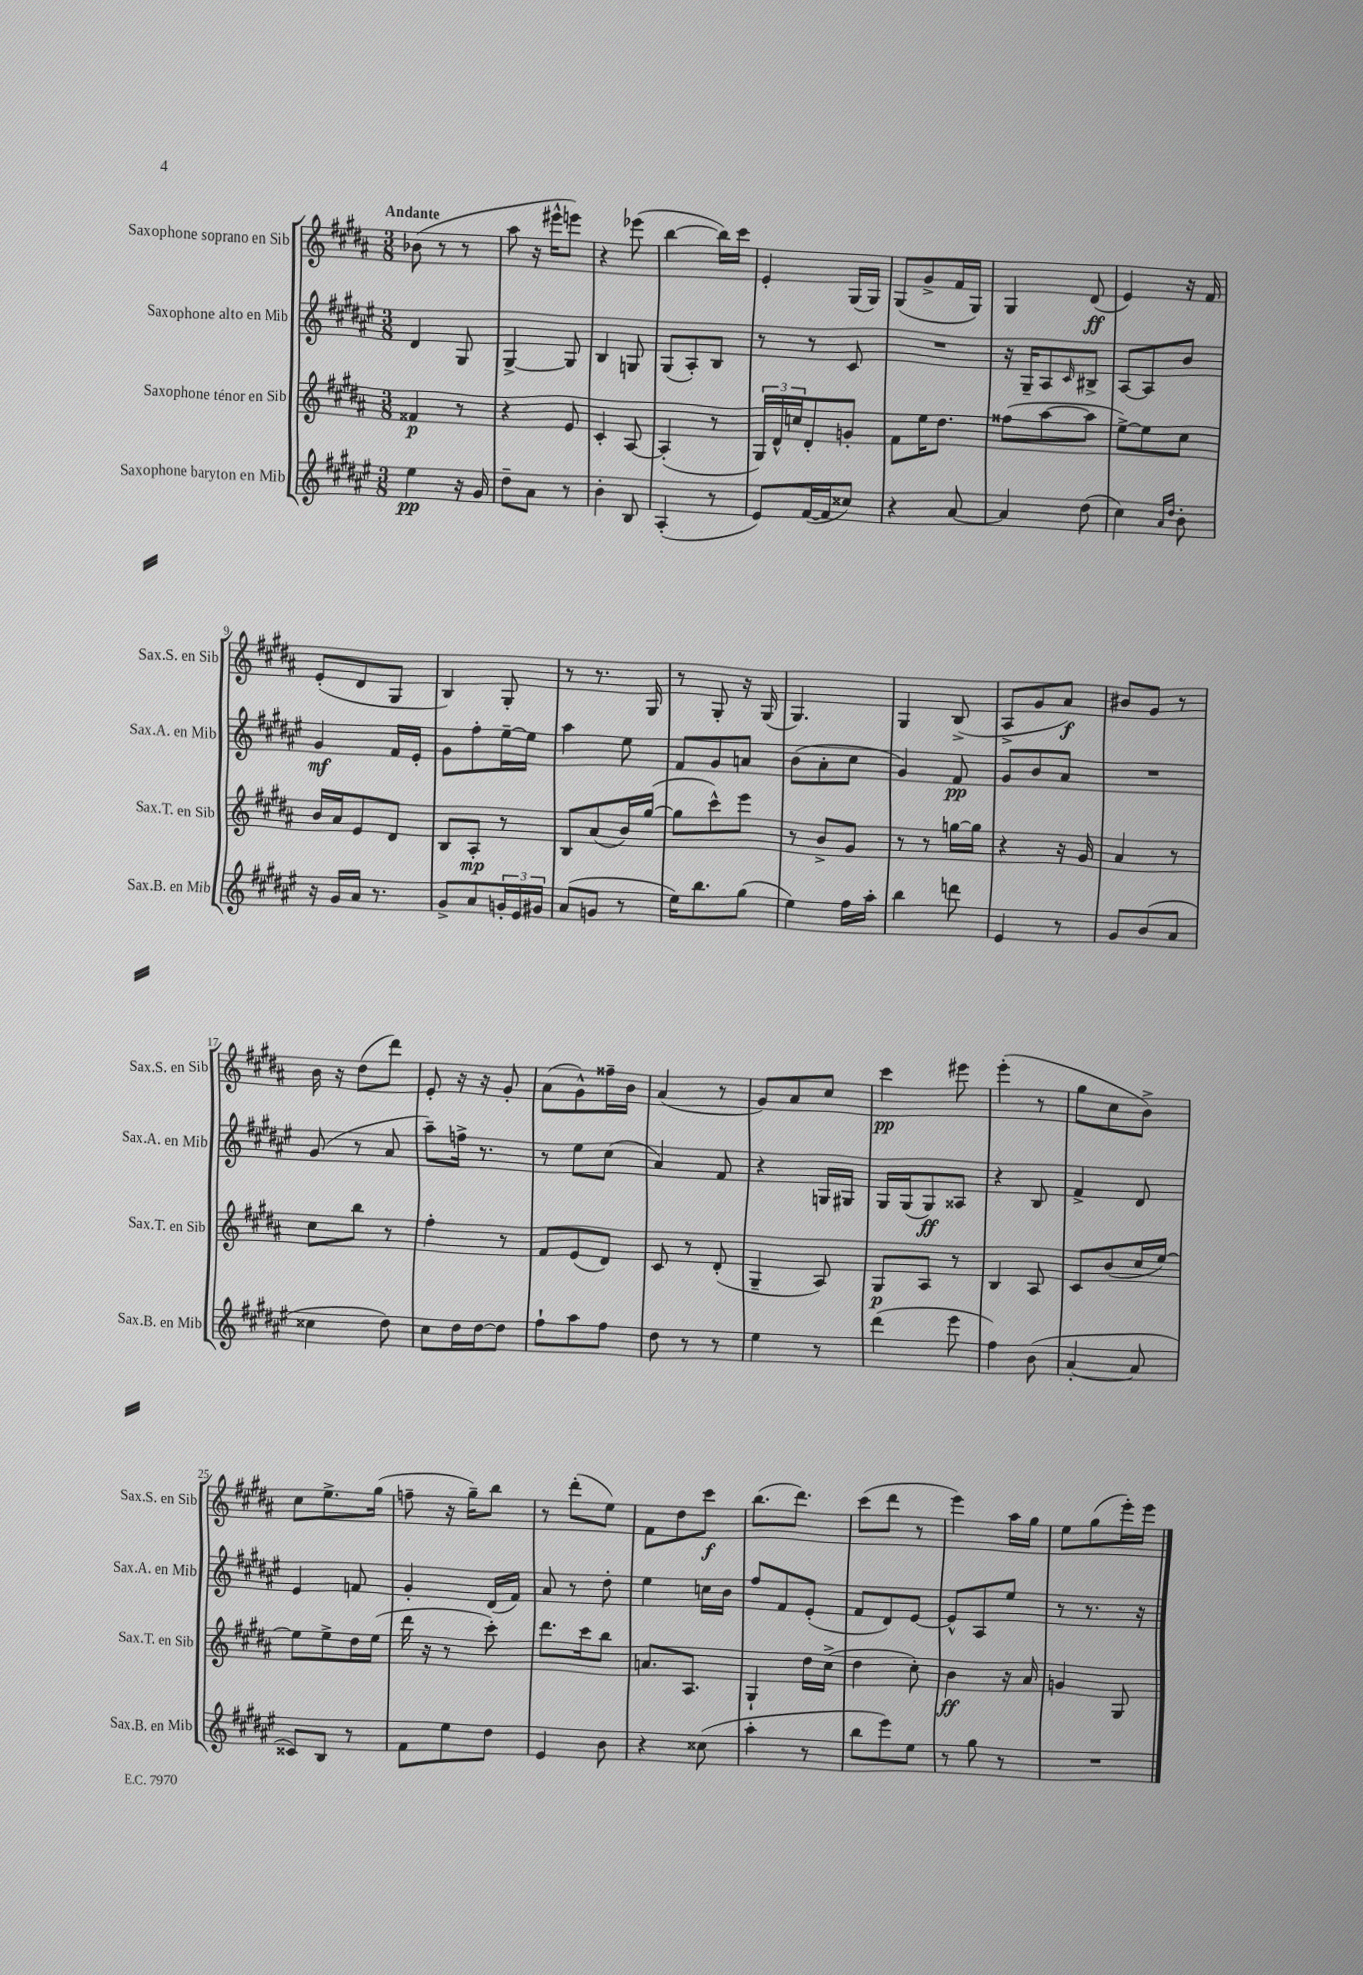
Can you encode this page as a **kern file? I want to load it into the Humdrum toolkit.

**kern	**kern	**kern	**kern
*staff4	*staff3	*staff2	*staff1
*clefG2	*clefG2	*clefG2	*clefG2
*k[f#c#g#d#a#e#]	*k[f#c#g#d#a#]	*k[f#c#g#d#a#e#]	*k[f#c#g#d#a#]
*M3/8	*M3/8	*M3/8	*M3/8
4ee#\	4f##/	4d#/	(8b-\
.	.	.	8r
16r	8r	8G#/	8r
16g#/	.	.	.
=	=	=	=
8dd#~\L	4r	[4G#^/	8aa#\
8a#\J	.	.	16r
.	.	.	16eee#^^\LK
8r	8e/	8G#/]	8eee\J)
=	=	=	=
4b'\	4c#'/	4B/	4r
8B/	[8A#/	8G/	(8eee-\
=	=	=	=
(4A#'/	(4A#'/]	(8G#/L	[4bb\
.	.	8A#'/)	.
8r	8r	8B/J	16bb\]LL)
.	.	.	16ccc#\JJ
=	=	=	=
8e#/L)	24G#/LL)	8r	4e'/
.	24d#^^/	.	.
.	24cc/J	.	.
([16f#/L	8d#'/	8r	.
16f#/]J	.	.	.
8cc##/J)	8g'/J	8c#/	(16G#/LL
.	.	.	16G#/JJ)
=	=	=	=
4r	8f#\L	4.r	(8G#/L
.	16ee\K	.	8g#^/
.	8.dd#\J	.	.
[8a#/	.	.	16f#/L
.	.	.	16G#/JJ)
=	=	=	=
4a#/]	(8ff##\L	16r	4G#/
.	.	16G#~/LK	.
.	[8aa#\	8A#/	.
.	.	16qqc#/	.
(8dd#\	8aa#\]J	8B#^/J	(8d#/
=	=	=	=
4cc#\)	[8ee^\L)	[8A#/L	4e/)
.	8ee\]	8A#/]	.
16qqa#/LL	.	.	.
16qqdd#/JJ	.	.	.
8b'\	8cc#\J	8b/J	16r
.	.	.	16f#/
=	=	=	=
16r	16b/LL	4g#/	(8e'/L
16g#/LL	16a#/J	.	.
16a#/JJ	8e/	.	8d#/
8.r	.	.	.
.	8d#/J	16f#/LL	8G#/J
.	.	16e#'/JJ	.
=	=	=	=
8g#^/L	8B/L	8g#\L	4B/)
8a#/	8A#'/J	8ff#'\	.
24g'/L	8r	[16ee#~\L	8G#'/
24e#/	.	.	.
.	.	16ee#\]JJ	.
24g#/JJ	.	.	.
=	=	=	=
(8a#/L	8B/L	4aa#\	8r
8g/J	(8a#/	.	8.r
8r	16b/L)	8ee#\	.
.	([16gg#/JJ	.	16G#/
=	=	=	=
16ee#\LK)	8gg#\]L	8f#/L	8r
8.bb\	.	.	.
.	8ccc#^^\)	8g#/	8G#'/
(8gg#\J	8eee\J	8a/J	16r
.	.	.	(16G#/
=	=	=	=
4ee#\)	8r	(8b\L	4.G#/)
.	8b^/L	8a#'\	.
16ff#\LL	8g#/J	8cc#\J	.
16aa#'\JJ	.	.	.
=	=	=	=
4bb\	8r	4g#/)	4G#/
.	8r	.	.
8ddd\	[16gg\LL	8f#/	(8B^/
.	16gg\]JJ	.	.
=	=	=	=
4e#/	4r	8g#/L	8A#^/L
.	.	8b/	8g#/
8r	16r	8a#/J	8a#/J)
.	16g#/	.	.
=	=	=	=
8g#/L	4a#/	4.r	8b#/L
(8b/	.	.	8g#/J
8a#/J	8r	.	8r
=	=	=	=
4cc##\	8cc#\L	(8g#/	16b\
.	.	.	16r
.	8bb\J	8r	(8dd#\L
8dd#\)	8r	8a#/	8ddd#\J)
=	=	=	=
8cc#\L	4ff#'\	8aa#~\L)	8e'/
16dd#\L	.	16ff^\Jk	16r
[16dd#\J	.	8.r	16r
8dd#\]J	8r	.	8g#'/
=	=	=	=
8ff#`\L	8f#/L	8r	(8a#\L
8aa#\	(8e/	8ee#\L	8g#^^\)
8ff#\J	8d#/J)	(8cc#\J	16ff##~\L
.	.	.	16b\JJ
=	=	=	=
8dd#\	8c#/	4a#/)	(4a#/
8r	8r	.	.
8r	(8d#'/	8f#/	8r
=	=	=	=
4ee#\	4G#~/	4r	8g#/L)
.	.	.	8a#/
8r	8A#/)	16G/LL	8cc#/J
.	.	16G#/JJ	.
=	=	=	=
(4ddd#\	8G#/L	16G#/LL	4ccc#\
.	.	(16G#/J	.
.	8A#/J	8G#/)	.
8eee#\	8r	8A##/J	8eee#\
=	=	=	=
4ff#\)	4B/	4r	(4eee'\
(8b\	8A#/	8B/	8r
=	=	=	=
[4a#'/	8c#/L	4f#^/	8gg#\L
.	(8b/	.	8cc#\
8a#/]	16cc#/L	8d#/	8b^\J)
.	[16ee/JJ)	.	.
=	=	=	=
8c##/L)	8ee\]L	4e#/	8cc#\L
8B/J	8ee^\	.	8.ee^\
8r	16dd#\L	8f/	.
.	(16ee\JJ	.	(16gg#\Jk
=	=	=	=
8f#\L	16ddd#\	4g#'/	8ff~\
.	16r	.	.
8ee#\	8r	.	16r
.	.	.	16gg#~\LK)
8dd#\J	8ccc#'\)	(16d#/LL	8bb\J
.	.	16f#/JJ)	.
=	=	=	=
4e#/	8.ddd#\L	8a#/	8r
.	.	8r	(8ddd#'\L
.	16ccc#\k	.	.
8b\	8bb\J	8dd#'\	8ee\J)
=	=	=	=
4r	8.a/L	4ee#\	8f#\L
.	.	.	8dd#\
.	8.A#/J	.	.
(8cc##\	.	16cc\LL	8ccc#\J
.	.	16b\JJ	.
=	=	=	=
4aa#'\	4G#`/	8ff#/L	(8.bb\L
.	.	8f#/	.
.	.	.	8.ddd#\J)
8r	16dd#\LL	(8e#'/J	.
.	(16cc#^\JJ	.	.
=	=	=	=
8bb\L	4dd#\	8f#/L	(8ccc#\L
8eee#\)	.	8d#/)	8ddd#\J
8ee#\J	8cc#'\)	[8e#/J	8r
=	=	=	=
8r	4b\	8e#^^/]L	4eee\)
8gg#\	.	8A#/	.
8r	16r	8ee#/J	16aa#\LL
.	16a#/	.	16gg#\JJ
=	=	=	=
4.r	4g/	8r	8ee\L
.	.	8.r	(8gg#\
.	8G#/	.	16eee'\L)
.	.	16r	16eee\JJ
==	==	==	==
*-	*-	*-	*-
